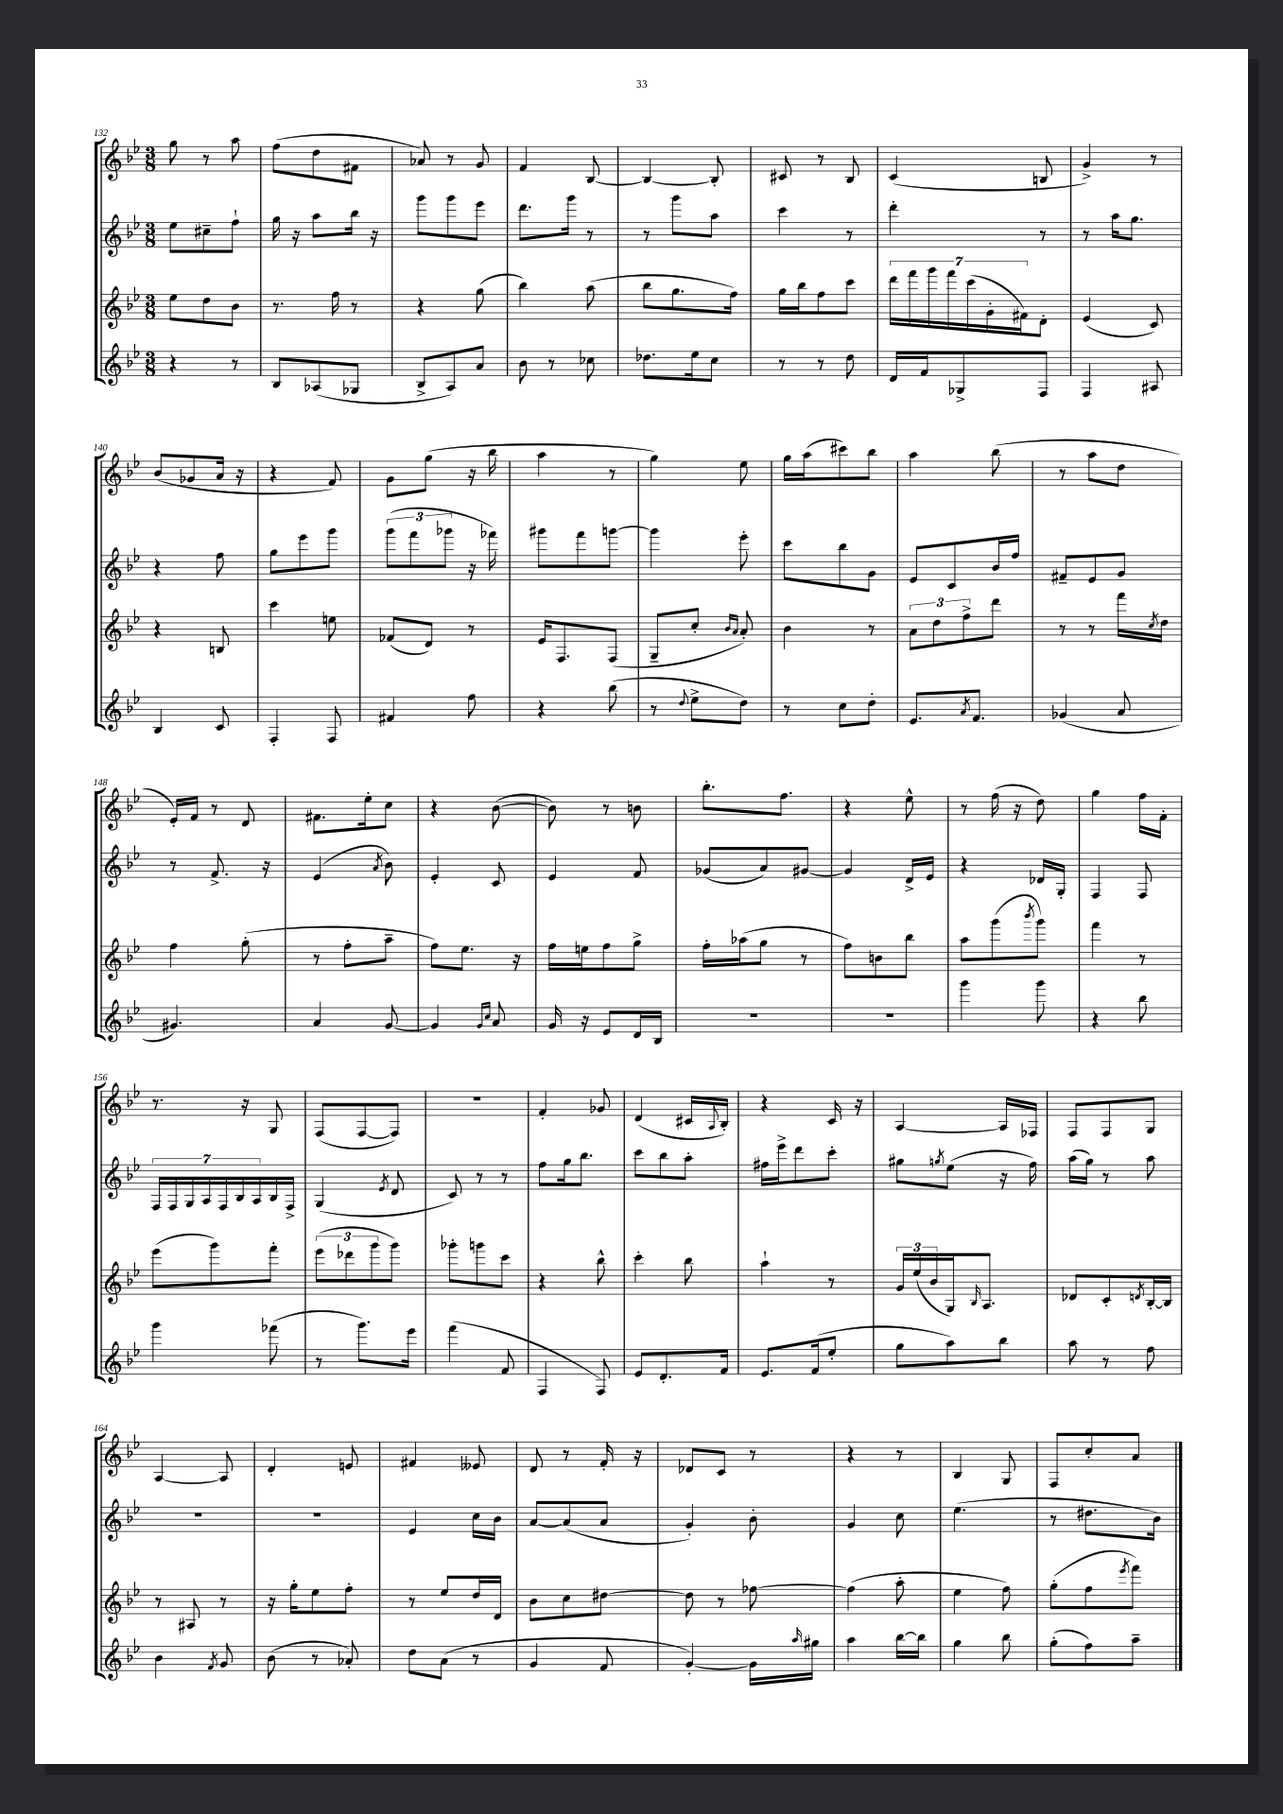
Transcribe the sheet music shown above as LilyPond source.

<<
\new StaffGroup <<
\new Staff = "s0" {
    \clef treble \key bes \major \numericTimeSignature \time 3/8
    g''8 r8 a''8 |
    f''8( d''8 fis'8 |
    aes'8) r8 g'8 |
    f'4 bes8~ |
    bes4~ bes8-. |
    cis'8 r8 bes8 |
    c'4( b8 |
    g'4->) r8 |
    bes'8( ges'8 a'16 r16 |
    r4 f'8) |
    g'8 g''8( r16 bes''16 |
    a''4 r8 |
    g''4) ees''8 |
    g''16 a''16( cis'''8) bes''8 |
    a''4 bes''8( |
    r8 a''8 d''8 |
    ees'16-.) f'16 r8 d'8 |
    fis'8. ees''16-. c''8 |
    r4 bes'8~( |
    bes'8) r8 b'8 |
    bes''8.-. f''8. |
    r4 ees''8-^ |
    r8 f''16( r16 d''8) |
    g''4 f''16 f'16-. |
    r8. r16 g8 |
    f8( f8~ f8) |
    R4. |
    f'4-. ges'8 |
    d'4( cis'16 \appoggiatura { a8 } bes16-.) |
    r4 c'16 r16 |
    a4~ a16 fes16 |
    f8 f8 g8 |
    a4~ a8 |
    d'4-. e'8 |
    fis'4 eeses'8 |
    d'8 r8 f'16-. r16 |
    des'8 c'8 r8 |
    r4 r8 |
    bes4 g8 |
    f8 c''8-. a'8 \bar "|." |
}
\new Staff = "s1" {
    \clef treble \key bes \major \numericTimeSignature \time 3/8
    ees''8 cis''8-- f''8-! |
    g''16 r16 a''8 bes''16 r16 |
    g'''8 g'''8 ees'''8 |
    d'''8. g'''16 r8 |
    r8 g'''8 a''8 |
    c'''4 r8 |
    d'''4-. r8 |
    r8 a''16 g''8. |
    r4 f''8 |
    g''8 ees'''8 g'''8 |
    \tuplet 3/2 { g'''8( f'''8 ges'''8 } r16 fes'''16) |
    gis'''8 f'''8 g'''8~ |
    g'''4 ees'''8-. |
    c'''8 bes''8 g'8 |
    ees'8 c'8 bes'16 f''16 |
    fis'8-- ees'8 g'8 |
    r8 f'8.-> r16 |
    ees'4( \acciaccatura { a'8 } bes'8) |
    ees'4-. c'8 |
    ees'4 f'8 |
    ges'8( a'8) gis'8~ |
    gis'4 d'16-> ees'16 |
    r4 des'16 g16-. |
    f4 f8 |
    \tuplet 7/4 { f16 f16 g16 a16 f16 bes16 a16 } bes16 f16-> |
    g4( \acciaccatura { ees'8 } d'8 |
    c'8) r8 r8 |
    f''8 g''16 bes''8. |
    c'''8 bes''8 a''8-. |
    fis''16 ees'''16-> d'''8 c'''8-. |
    gis''8 \acciaccatura { g''8 } ees''8( r16 f''16) |
    a''16( g''16) r8 a''8 |
    R4. |
    R4. |
    ees'4 c''16 bes'16 |
    a'8~ a'8( a'8 |
    g'4-.) bes'8-. |
    g'4 c''8 |
    ees''4.( |
    r8 dis''8. bes'16) \bar "|." |
}
\new Staff = "s2" {
    \clef treble \key bes \major \numericTimeSignature \time 3/8
    ees''8 d''8 bes'8 |
    r8. f''16 r8 |
    r4 g''8( |
    bes''4) a''8( |
    bes''8 g''8. f''16) |
    g''16 bes''16 f''8 c'''8 |
    \tuplet 7/4 { d'''16 f'''16 g'''16 f'''16 c'''16( g'16-. fis'16) } d'8-. |
    ees'4( c'8) |
    r4 b8 |
    c'''4 e''8 |
    fes'8( d'8) r8 |
    ees'16 f8. f8( |
    g8-- c''8-. \grace { bes'16 a'16 } a'8-.) |
    bes'4 r8 |
    \tuplet 3/2 { a'8 d''8 f''8-> } d'''8 |
    r8 r8 f'''16 \acciaccatura { c''8 } d''16 |
    f''4 g''8-.( |
    r8 f''8-. a''8-- |
    f''8) ees''8. r16 |
    f''16 e''16 f''8 g''8-> |
    f''16-. aes''16( g''8 r8 |
    f''8) b'8 bes''8 |
    a''8 g'''8( \acciaccatura { bes'''8 } g'''8) |
    f'''4 r8 |
    ees'''8( g'''8) f'''8-. |
    \tuplet 3/2 { ees'''8( des'''8 g'''8 } g'''8) |
    ges'''8-. g'''8 c'''8 |
    r4 bes''8-^ |
    c'''4-. bes''8 |
    a''4-! r8 |
    \tuplet 3/2 { g'16 ees''16( bes'16 } g16) \grace { bes16 } a8. |
    des'8 c'8-. \acciaccatura { d'8 } bes16~-. bes16 |
    r8 ais8 r8 |
    r16 g''16-. ees''8 f''8-. |
    r8 ees''8 d''16 d'16 |
    bes'8 c''8 dis''8~ |
    dis''8 r8 fes''8~ |
    fes''4( a''8-. |
    ees''4 f''8) |
    g''8-.( f''8 \acciaccatura { ees'''8 } f'''8) \bar "|." |
}
\new Staff = "s3" {
    \clef treble \key bes \major \numericTimeSignature \time 3/8
    r4 r8 |
    bes8 aes8( ges8 |
    bes8-> a8) a'8 |
    bes'8 r8 ces''8 |
    des''8. ees''16 c''8 |
    r8 r8 d''8 |
    d'16 f'16 ges8-> f8 |
    f4 ais8 |
    bes4 c'8 |
    f4-. f8 |
    fis'4 f''8 |
    r4 bes''8( |
    r8 \appoggiatura { d''8 } ees''8-> d''8) |
    r8 c''8 d''8-. |
    ees'8. \acciaccatura { a'8 } f'8. |
    ges'4( a'8 |
    gis'4.) |
    a'4 g'8~ |
    g'4 \grace { g'16 c''16 } a'8 |
    g'16 r16 ees'8 d'16 bes16 |
    R4. |
    R4. |
    g'''4 g'''8 |
    r4 bes''8 |
    g'''4 fes'''8( |
    r8 g'''8.) ees'''16 |
    f'''4( f'8 |
    f4 f8) |
    ees'8 d'8.-. f'16 |
    ees'8. f'16( ees''8-. |
    g''8 a''8) bes''8 |
    a''8 r8 f''8 |
    bes'4 \acciaccatura { f'8 } g'8 |
    bes'8( r8 aes'8-.) |
    d''8 a'8( r8 |
    g'4 f'8 |
    g'4~-.) g'16 \grace { a''16 } gis''16 |
    a''4 bes''16~ bes''16 |
    g''4 bes''8 |
    g''8-.( f''8) a''8-- \bar "|." |
}
>>
>>
\layout { \context { \Score currentBarNumber = #132 } }
